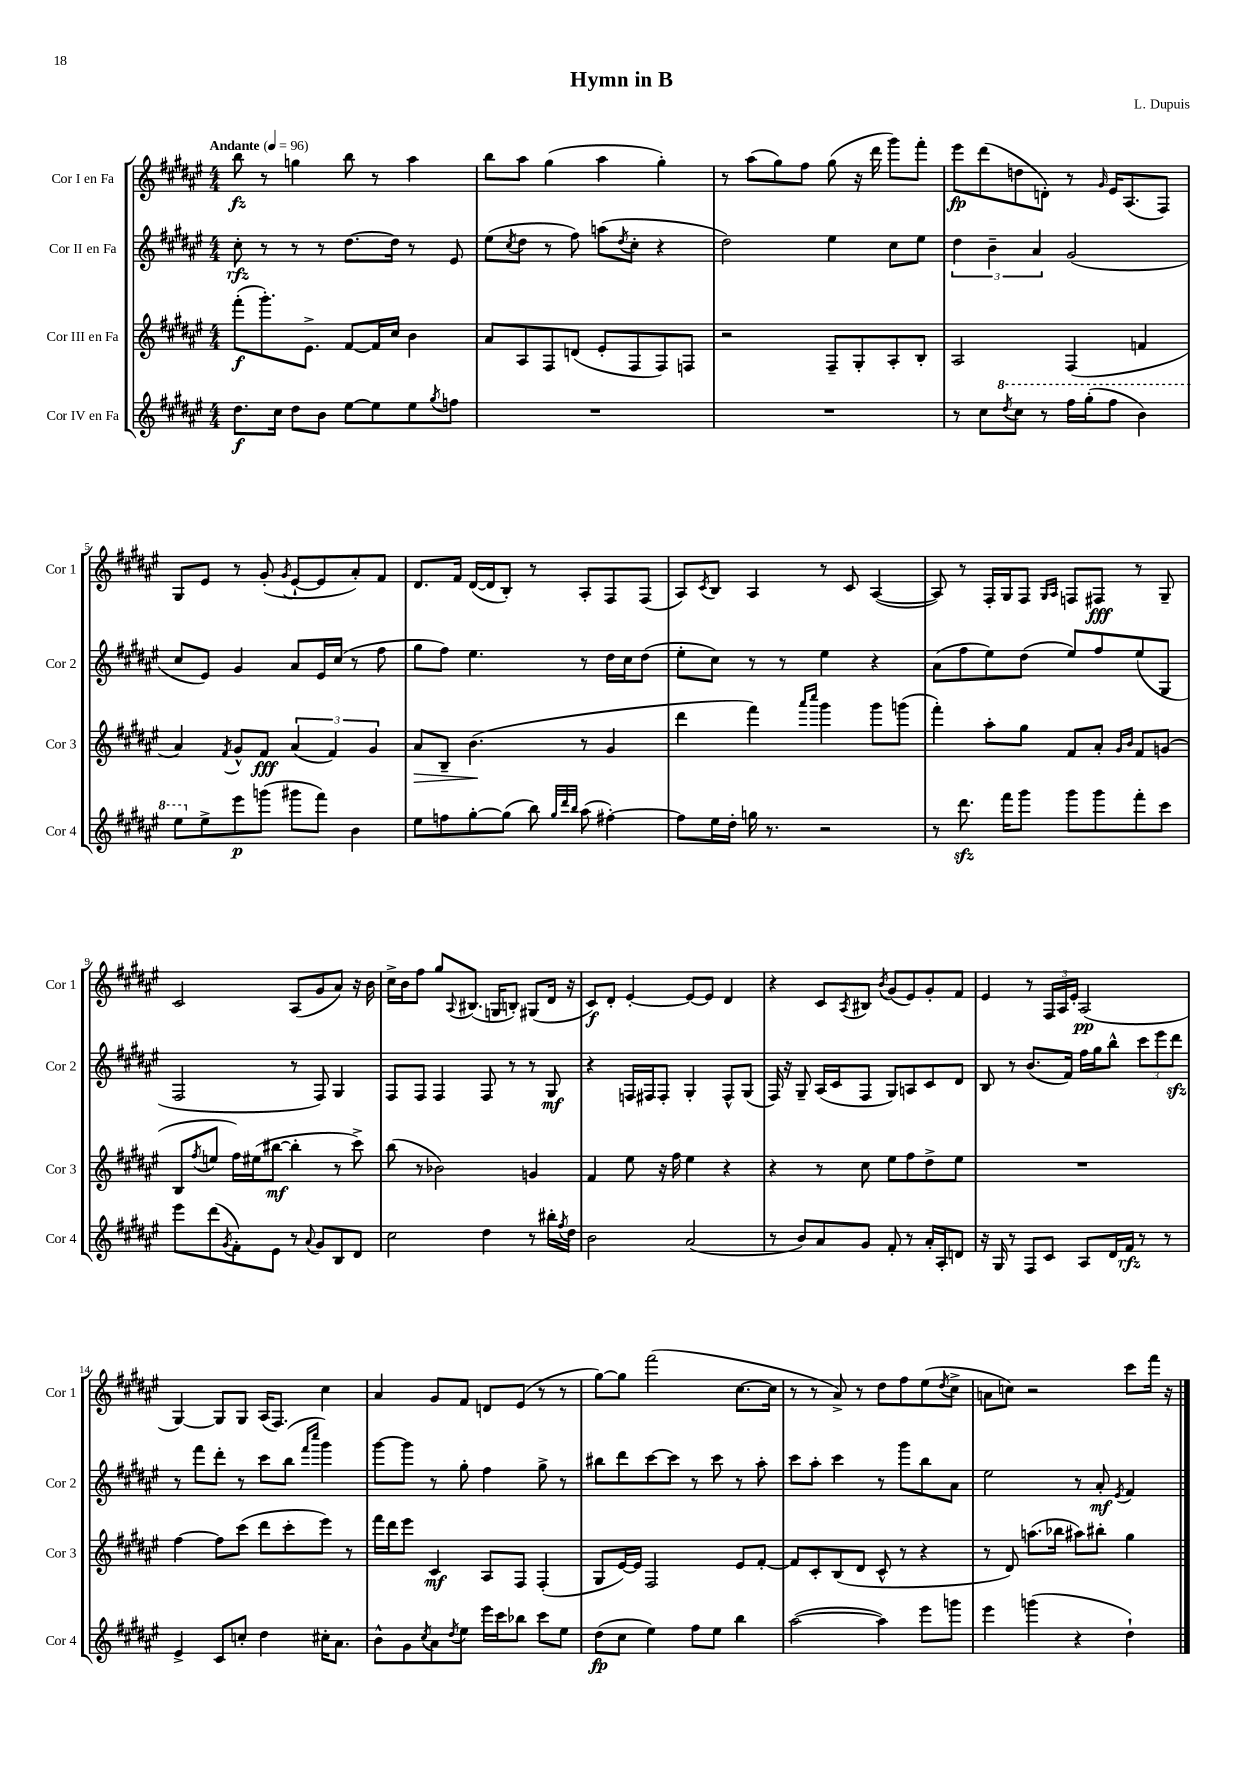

**kern	**kern	**kern	**kern
*staff4	*staff3	*staff2	*staff1
*clefG2	*clefG2	*clefG2	*clefG2
*k[f#c#g#d#a#e#]	*k[f#c#g#d#a#e#]	*k[f#c#g#d#a#e#]	*k[f#c#g#d#a#e#]
*M4/4	*M4/4	*M4/4	*M4/4
*MM96	*MM96	*MM96	*MM96
8.dd#	(8fff#'	8cc#'	8bb
.	8.ggg#')	8r	8r
16cc#	.	.	.
8dd#	.	8r	4gg
.	8.e#^	.	.
8b	.	8r	.
[8ee#	[8f#	[8.dd#	8bb
8ee#]	16f#]	.	8r
.	16cc#	16dd#]	.
8ee#	4b	8r	4aa#
8qgg#	.	.	.
8ff	.	8e#	.
=	=	=	=
1r	8a#	(8ee#	8bb
.	.	8qcc#	.
.	8A#	8dd#	8aa#
.	8F#	8r	(4gg#
.	(8d	8ff#)	.
.	8e#'	(8aa	4aa#
.	.	8qdd#	.
.	8F#	8cc#'	.
.	8F#)	4r	4gg#')
.	8F	.	.
=	=	=	=
1r	2r	2dd#)	8r
.	.	.	(8aa#
.	.	.	8gg#)
.	.	.	8ff#
.	8F#~	4ee#	(8gg#
.	8G#'	.	16r
.	.	.	16ddd#
.	8A#'	8cc#	8ggg#)
.	8B'	8ee#	8fff#'
=	=	=	=
8r	2A#	6dd#	8eee#
8cc#	.	.	(8ddd#
.	.	6b~	.
8qddd#	.	.	.
8ccc#	.	.	8dd
.	.	6a#	.
8r	.	.	8d')
16fff#	(4F#	(2g#	8r
(16ggg#'	.	.	.
.	.	.	16qqg#
8fff#	.	.	16e#
.	.	.	(8.A#
4bb)	4f	.	.
.	.	.	8F#)
=	=	=	=
8eee#	4a#)	8cc#	8G#
8ee#^	.	8e#)	8e#
.	8qf#	.	.
8eee#	8g#^^	4g#	8r
(8ggg	8f#	.	(8g#'
.	.	.	8qg#
8ggg#	(6a#	8a#	[8e#`
8fff#)	.	16e#	8e#]
.	6f#)	.	.
.	.	(16cc#	.
4b	.	8r	8a#')
.	6g#	.	.
.	.	8ff#	8f#
=	=	=	=
8ee#	8a#	8gg#	8.d#
8ff	8B~	8ff#)	.
.	.	.	16f#
[8gg#'	(4.b	4.ee#	([16d#
.	.	.	16d#]
(8gg#]	.	.	8B')
8bb)	.	.	8r
32qqgg#	.	.	.
32qqddd#	.	.	.
32qqbb	.	.	.
(8aa#	8r	8r	8A#'
[4ff#')	4g#	16dd#	8F#
.	.	16cc#	.
.	.	(8dd#	(8F#
=	=	=	=
8ff#]	4ddd#	8ee#'	8A#)
.	.	.	8qc#
16ee#	.	8cc#)	8B
16dd#'	.	.	.
16gg	4fff#)	8r	4A#
8.r	.	.	.
.	.	8r	.
.	16qqaaa#	.	.
.	16qqcccc#	.	.
2r	4ggg#	4ee#	8r
.	.	.	8c#
.	8ggg#	4r	([4A#
.	(8ggg	.	.
=	=	=	=
8r	4fff#')	(8a#	8A#])
8.ddd#	.	8ff#	8r
.	8aa#'	8ee#)	16F#'
16fff#	.	.	16G#
8ggg#	8gg#	(8dd#	8F#
.	.	.	16qqG#
.	.	.	16qqA#
8ggg#	8f#	8ee#)	8F
8ggg#	8a#'	8ff#	8F#
.	16qqg#	.	.
.	16qqb	.	.
8fff#'	8f#	(8ee#	8r
8ccc#	(8g	8G#	8G#~
=	=	=	=
8eee#	8B	2F#	2c#
.	8qff#	.	.
(8ddd#	8ee	.	.
8qg#	.	.	.
8f#')	16ff#)	.	.
.	(16ee#	.	.
8e#	[8bb#	.	.
8r	4bb#']	8r	(8A#
8qqa#	.	.	.
8g#	.	8F#)	8g#
8B	8r	4G#	8a#)
8d#	8ccc#^)	.	16r
.	.	.	16b
=	=	=	=
2cc#	(8bb	8F#	16cc#^
.	.	.	16b
.	8r	8F#	8ff#
.	2b-)	4F#	8gg#
.	.	.	8qqA#
.	.	.	(8.B#
4dd#	.	8F#	.
.	.	.	16G
.	.	8r	8B')
8r	4g	8r	(8G#
16bb#'	.	8G#	16d#
8qff#	.	.	.
16dd#	.	.	16r
=	=	=	=
2b	4f#	4r	8c#)
.	.	.	8d#'
.	8ee#	16F	[4e#'
.	.	16F#	.
.	16r	8F#'	.
.	16ff#	.	.
(2a#	4ee#	4G#'	8e#_
.	.	.	8e#]
.	4r	8F#^^	4d#
.	.	(8G#	.
=	=	=	=
8r	4r	16F#)	4r
.	.	16r	.
8b)	.	8G#~	.
8a#	8r	(16A#	8c#
.	.	16c#	.
.	.	.	8qA#
8g#	8cc#	8F#	8B#
.	.	.	8qb
8f#'	8ee#	8G#)	(8g#
8r	8ff#	8A	8e#)
16a#'	8dd#^	8c#	8g#'
16A#'	.	.	.
8d	8ee#	8d#	8f#
=	=	=	=
16r	1r	8B	4e#
16G#	.	.	.
8r	.	8r	.
8F#	.	(8.b	8r
8c#	.	.	24F#
.	.	.	24A#
.	.	16f#)	.
.	.	.	24e#'
8A#	.	16ff#	(2A#
.	.	16gg#	.
16d#	.	8bb^^	.
16f#	.	.	.
8r	.	12ccc#	.
.	.	12eee#	.
8r	.	.	.
.	.	12ddd#	.
=	=	=	=
4e#^	[4ff#	8r	[4G#)
.	.	8fff#	.
8c#	8ff#]	8ddd#'	8G#]
8cc'	(8ccc#	8r	8G#
4dd#	8ddd#	8ccc#	(16A#
.	.	.	8.F#)
.	8ccc#'	(8bb	.
.	.	16qqfff#	.
.	.	16qqcccc#	.
16cc#'	8eee#)	4ggg#)	4cc#
8.a#	.	.	.
.	8r	.	.
=	=	=	=
8b^^	16fff#	[8ggg#	4a#
.	16ddd#	.	.
8g#	8eee#	8ggg#]	.
8qcc#	.	.	.
8a#	4c#	8r	8g#
8qdd#	.	.	.
8ee#	.	8gg#'	8f#
16eee#	8A#	4ff#	8d
16ccc#	.	.	.
8bb-	8F#	.	(8e#
8ccc#	(4F#'	8gg#^	8r
8ee#	.	8r	8r
=	=	=	=
(8dd#	8G#	8bb#	[8gg#)
8cc#	[16e#)	8ddd#	8gg#]
.	16e#]	.	.
4ee#)	2F#	[8ccc#	(2fff#
.	.	8ccc#]	.
8ff#	.	8r	.
8ee#	.	8ccc#	.
4bb	8e#	8r	[8.cc#
.	[8f#'	8aa#'	.
.	.	.	16cc#]
=	=	=	=
([2aa#	8f#]	8ccc#	8r
.	8c#'	8aa#'	8r
.	(8B	4ccc#	8a#^)
.	8d#	.	8r
4aa#])	8c#^^	8r	8dd#
.	8r	8ggg#	8ff#
8eee#	4r	8bb	(8ee#
.	.	.	8qdd#
8ggg	.	8a#	8cc#^
=	=	=	=
4eee#	8r	2ee#	8a
.	8d#)	.	8cc)
(4ggg	(8.aa	.	2r
.	16bb-	.	.
4r	8aa#)	8r	.
.	8bb#'	8a#'	.
.	.	8qe#	.
4dd#`)	4gg#	4f#	8ccc#
.	.	.	16fff#
.	.	.	16r
==	==	==	==
*-	*-	*-	*-
